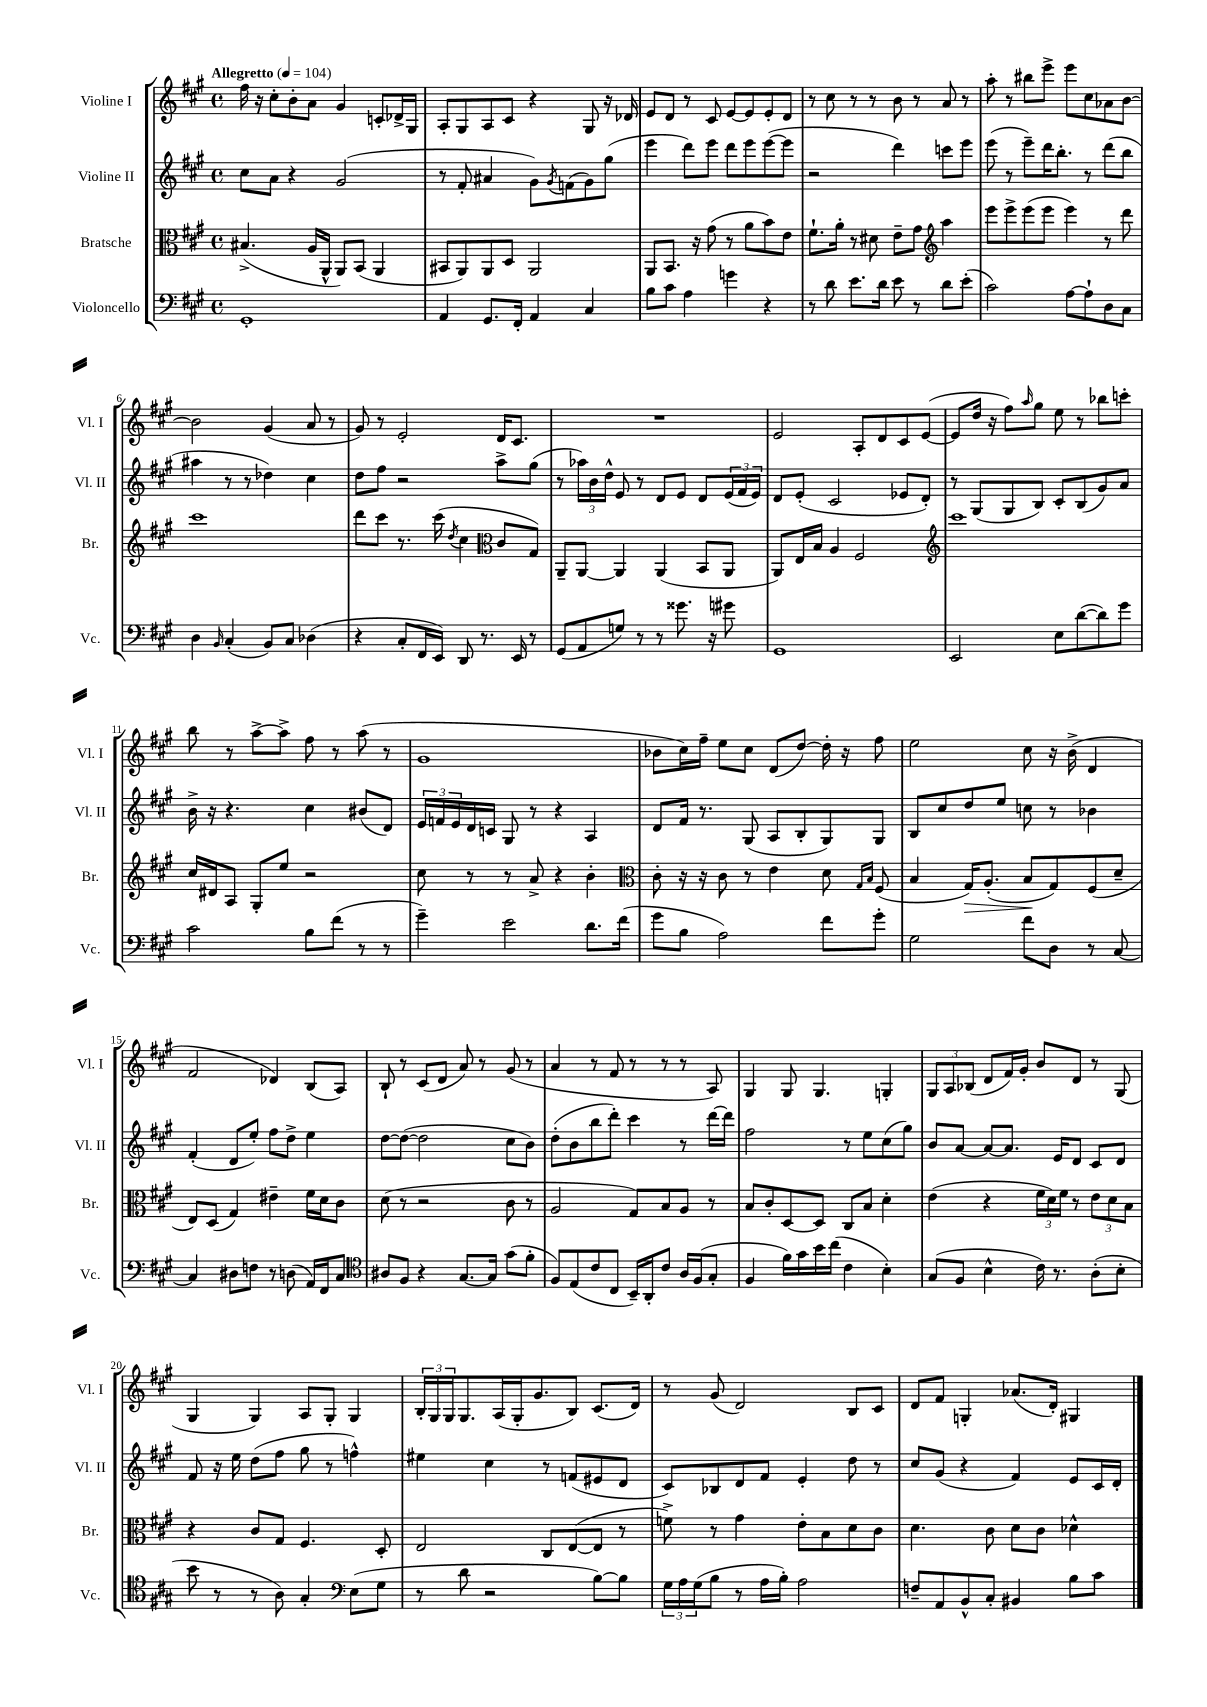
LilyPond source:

<<
\new StaffGroup <<
\new Staff = "s0" \with { instrumentName = "Violine I" shortInstrumentName = "Vl. I" } {
    \clef treble \key a \major \defaultTimeSignature \time 4/4 \tempo "Allegretto" 4 = 104
    fis''16 r16 cis''8-. b'8-. a'8 gis'4 c'8-. des'16-> gis16 |
    a8-. gis8 a8 cis'8 r4 gis8 r16 des'16 |
    e'8 d'8 r8 cis'8 e'8~ e'8 e'8-. d'8 |
    r8 cis''8 r8 r8 b'8 r8 a'8 r8 |
    a''8-. r8 bis''8 e'''8-> e'''8 cis''8 aes'8 b'8~ |
    b'2 gis'4( a'8 r8 |
    gis'8) r8 e'2-. d'16 cis'8. |
    R1 |
    e'2 a8-. d'8 cis'8 e'8~( |
    e'8 d''16 r16 fis''8) \grace { a''16 } gis''8 e''8 r8 bes''8 c'''8-. |
    b''8 r8 a''8~-> a''8-> fis''8 r8 a''8( r8 |
    gis'1 |
    bes'8 cis''16) fis''16-- e''8 cis''8 d'8( d''8~) d''16-. r16 fis''8 |
    e''2 cis''8 r16 b'16->( d'4 |
    fis'2 des'4) b8( a8) |
    b8-! r8 cis'8( d'8 a'8) r8 gis'8( r8 |
    a'4 r8 fis'8 r8 r8 r8 a8) |
    gis4 gis8 gis4. g4-. |
    \tuplet 3/2 { gis8 a8 bes8( } d'8 fis'16) gis'16-. b'8 d'8 r8 gis8( |
    gis4 gis4) a8 gis8-. gis4 |
    \tuplet 3/2 { b16-. gis16 gis16 } gis8. a16( gis16-. gis'8. b8) cis'8.( d'16) |
    r8 gis'8( d'2) b8 cis'8 |
    d'8 fis'8 g4-. aes'8.( d'16-.) gis4 \bar "|." |
}
\new Staff = "s1" \with { instrumentName = "Violine II" shortInstrumentName = "Vl. II" } {
    \clef treble \key a \major \defaultTimeSignature \time 4/4
    cis''8 a'8 r4 gis'2( |
    r8 fis'8-. ais'4 gis'8) \acciaccatura { gis'8 } f'8( gis'8) gis''8( |
    e'''4 d'''8) e'''8 d'''8 e'''8 e'''8~( e'''8 |
    r2 d'''4) c'''8 e'''8 |
    e'''8( r8 e'''8--) d'''16 b''8.-. r8 d'''8( b''8 |
    ais''4 r8 r8 des''4) cis''4 |
    d''8 fis''8 r2 a''8-> gis''8( |
    r8 \tuplet 3/2 { aes''16) b'16 d''16-^ } e'8 r8 d'8 e'8 d'8 \tuplet 3/2 { e'16( fis'16 e'16) } |
    d'8 e'8-.( cis'2 ees'8 d'8-.) |
    r8 gis8( gis8 b8) cis'8-. b8( gis'8) a'8 |
    b'16-> r16 r4. cis''4 bis'8( d'8) |
    \tuplet 3/2 { e'16 f'16 e'16 } d'16 c'16 gis8 r8 r4 a4 |
    d'8 fis'16 r8. gis8( a8 b8-. gis8) gis8 |
    b8 cis''8 d''8 e''8 c''8 r8 bes'4 |
    fis'4-.( d'8 e''8-.) fis''8 d''8-> e''4 |
    d''8~ d''8~( d''2 cis''8 b'8) |
    d''8-.( b'8 b''8 d'''8-.) cis'''4 r8 d'''16~ d'''16 |
    fis''2 r8 e''8 cis''8( gis''8) |
    b'8 a'8~ a'8~ a'8. e'16 d'8 cis'8 d'8 |
    fis'8 r16 e''16 d''8( fis''8 gis''8 r8 f''4-^) |
    eis''4 cis''4 r8 f'8( eis'8 d'8 |
    cis'8) bes8 d'8 fis'8 e'4-. d''8 r8 |
    cis''8 gis'8( r4 fis'4) e'8 cis'16 d'16-. \bar "|." |
}
\new Staff = "s2" \with { instrumentName = "Bratsche" shortInstrumentName = "Br." } {
    \clef alto \key a \major \defaultTimeSignature \time 4/4
    bis4.->( a16 a,16-^ a,8) b,8( a,4 |
    bis,8 a,8) a,8 d8 a,2 |
    a,8 b,8. r16 gis'8( r8 a'8 b'8) e'8 |
    fis'8.-! a'16-. r8 dis'8 e'8-- gis'8 \clef treble a''4 |
    e'''8 e'''8-> e'''8( e'''8 e'''4) r8 d'''8 |
    cis'''1 |
    d'''8 cis'''8 r8. cis'''16( \acciaccatura { d''8 } cis''4 \clef alto cis'8 gis8) |
    a,8-- a,8~ a,4 a,4( b,8 a,8 |
    a,8) e16 b16 a4 fis2 |
    \clef treble cis'''1 |
    cis''16 dis'16 a8 gis8-. e''8 r2 |
    cis''8 r8 r8 a'8-> r4 b'4-. |
    \clef alto cis'8-. r16 r16 cis'8 r8 e'4 d'8 \grace { gis16 b16 } fis8( |
    b4 gis16\>) a8.-.( b8\! gis8) fis8( d'8-- |
    e8) d8( gis4) eis'4-- fis'16 d'16 cis'8 |
    d'8( r8 r2 cis'8 r8 |
    a2 gis8) b8 a8 r8 |
    b8 cis'8-. d8~ d8 cis8 b8 d'4-. |
    e'4( r4 \tuplet 3/2 { fis'16 d'16) fis'16 } r8 \tuplet 3/2 { e'8 d'8 b8 } |
    r4 cis'8 gis8 fis4. d8-. |
    e2 cis8 e8~( e8 r8 |
    f'8->) r8 gis'4 e'8-. b8 d'8 cis'8 |
    d'4. cis'8 d'8 cis'8 des'4-^ \bar "|." |
}
\new Staff = "s3" \with { instrumentName = "Violoncello" shortInstrumentName = "Vc." } {
    \clef bass \key a \major \defaultTimeSignature \time 4/4
    gis,1-. |
    a,4 gis,8. fis,16-. a,4 cis4 |
    b8 cis'8 a4 g'4 r4 |
    r8 d'8 e'8. d'16 e'8 r8 d'8 e'8-.( |
    cis'2) a8~ a8-! d8 cis8 |
    d4 \grace { b,16 } cis4-.( b,8) cis8 des4( |
    r4 cis8-. fis,16 e,16) d,8 r8. e,16 r8 |
    gis,8( a,8 g8) r8 r8 gisis'8. r16 gis'8 |
    gis,1 |
    e,2 e8 d'8~( d'8) gis'8 |
    cis'2 b8 fis'8( r8 r8 |
    gis'4--) e'2 d'8. fis'16( |
    gis'8 b8 a2) fis'8 gis'8-. |
    gis2 fis'8 d8 r8 cis8~ |
    cis4 dis8 f8 r8 d8( a,16) fis,16 cis8 |
    \clef tenor ais8 fis8 r4 gis8.~ gis16 gis'8( fis'8-. |
    fis8) e8( cis'8 cis8 b,16--) a,16-. cis'8 a16 fis16( gis8-. |
    fis4 fis'16) gis'16 b'16 cis''16( cis'4 b4-.) |
    gis8( fis8 b4-^ cis'16) r8. a8-.( b8-. |
    b'8 r8 r8 a8) gis4-. \clef bass e8( gis8 |
    r8 d'8 r2 b8~) b8 |
    \tuplet 3/2 { gis16 a16 gis16( } b8 r8 a16 b16-.) a2 |
    f8-- a,8 b,8-^ cis8-. bis,4 b8 cis'8 \bar "|." |
}
>>
>>
